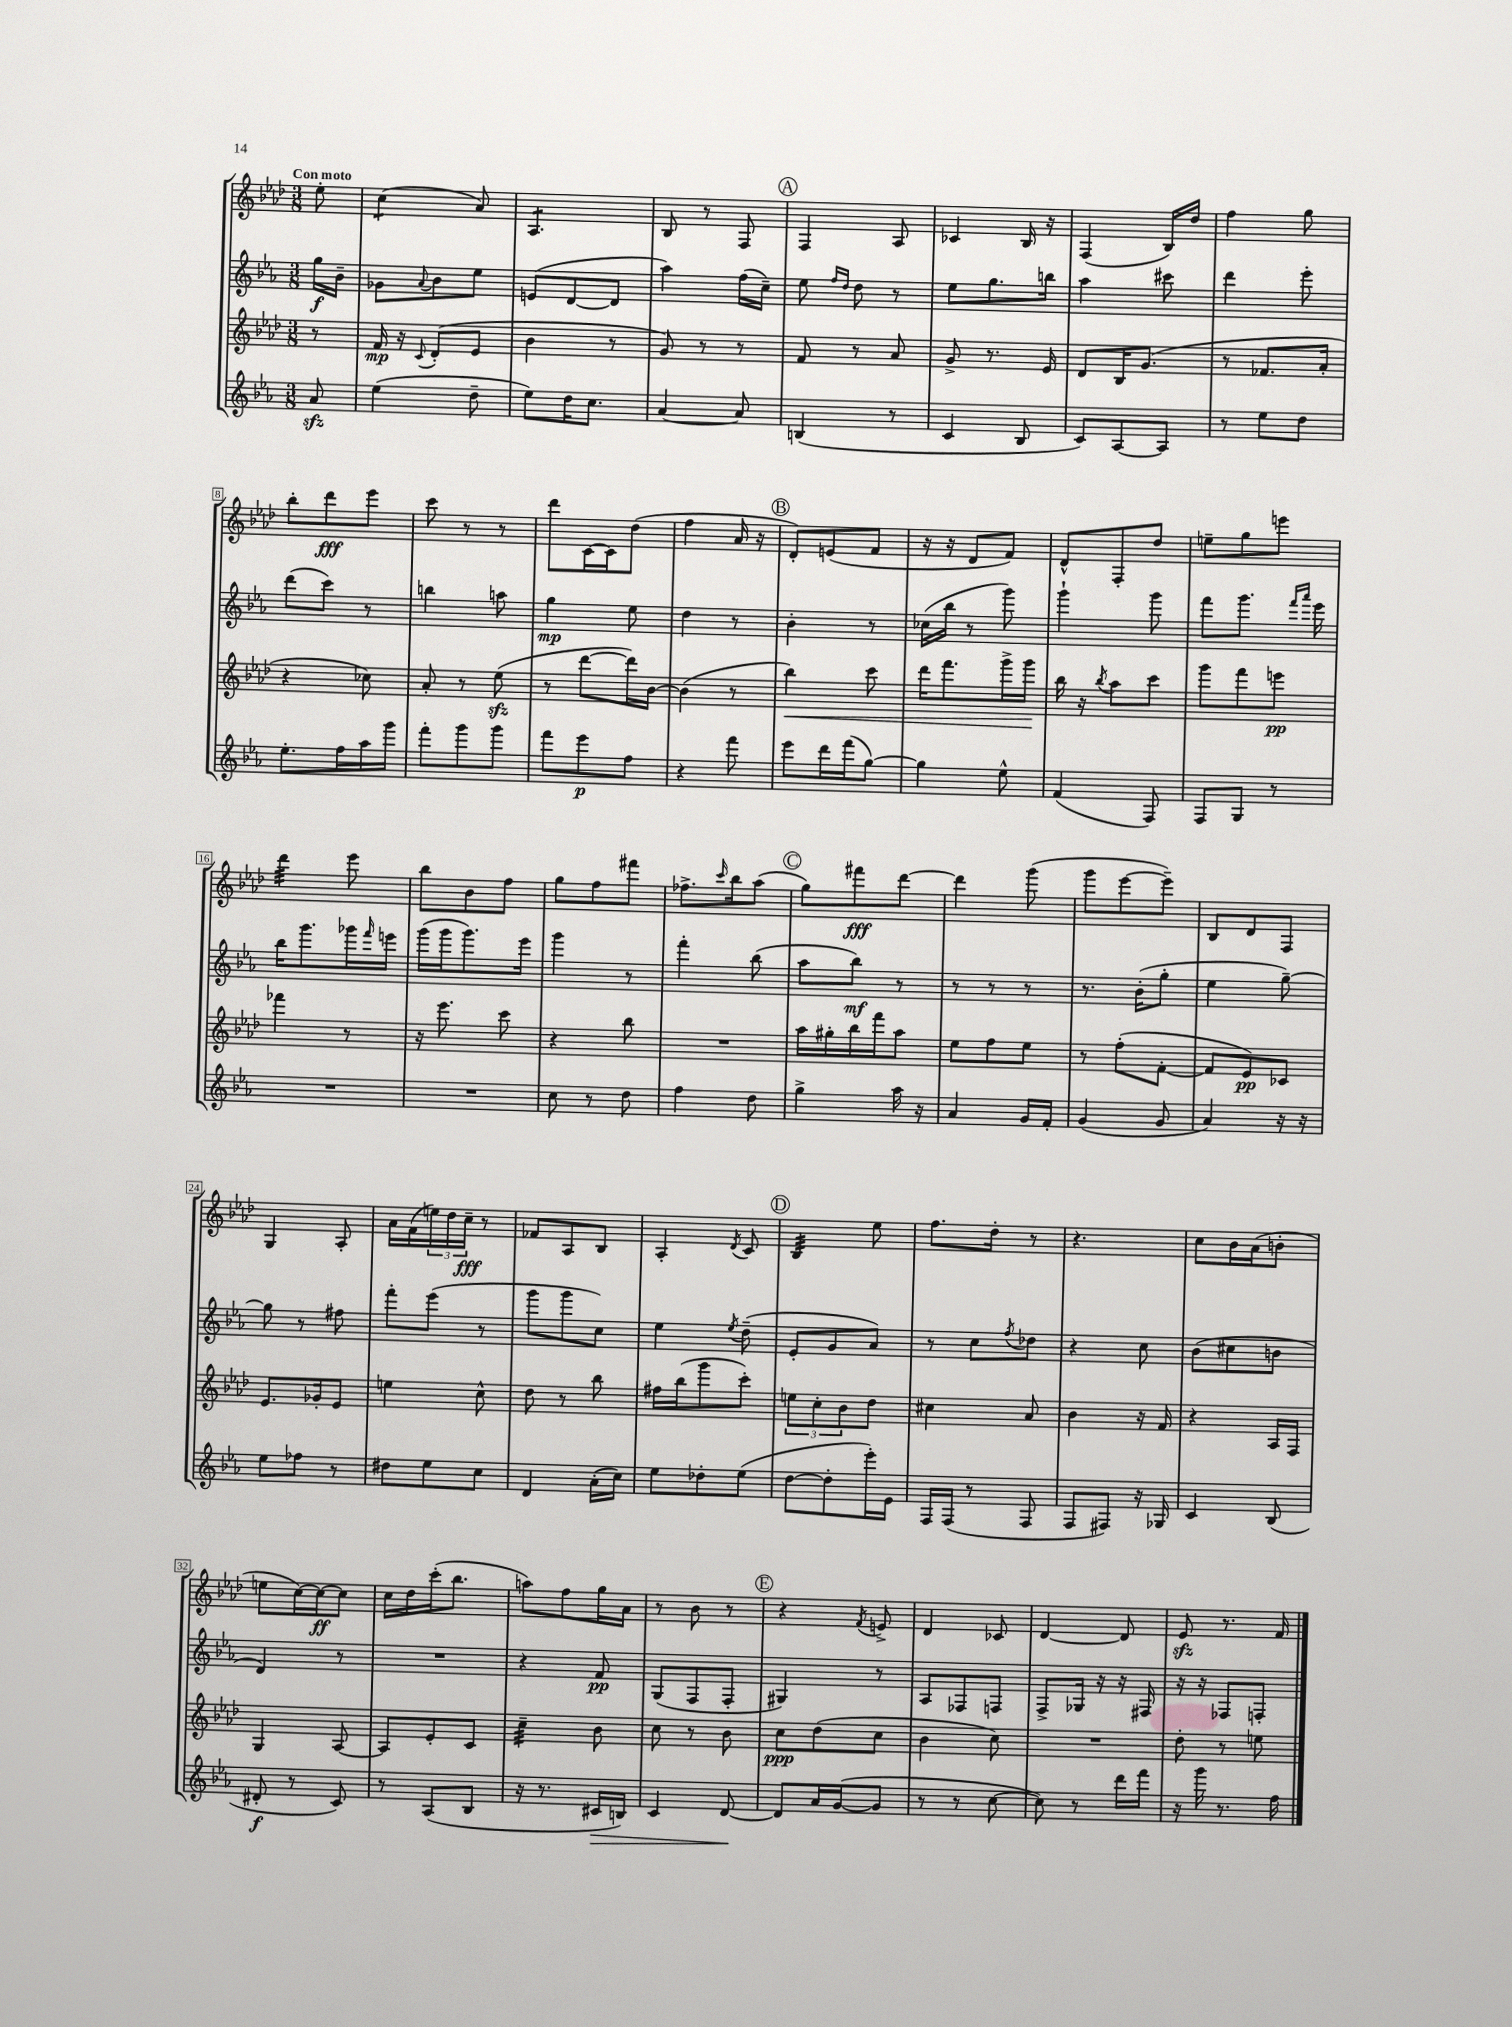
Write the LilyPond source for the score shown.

<<
\new StaffGroup <<
\new Staff = "s0" {
    \clef treble \key aes \major \numericTimeSignature \time 3/8 \partial 8 \tempo "Con moto"
    ees''8-. |
    c''4:8( aes'8) |
    aes4.:8 |
    bes8 r8 f8 |
    \mark \markup { \circle "A" } f4 aes8 |
    ces'4 bes16 r16 |
    f4( bes16) des''16 |
    f''4 g''8 |
    bes''8-. des'''8\fff ees'''8 |
    c'''8 r8 r8 |
    des'''8 c'16~ c'16 des''8( |
    f''4 aes'16 r16 |
    \mark \markup { \circle "B" } des'8-.) e'8( f'8 |
    r16 r16 des'8 f'8) |
    des'8-^ f8-. des''8 |
    e''8-- g''8 e'''8 |
    des'''4:32 ees'''8 |
    bes''8 bes'8 f''8 |
    g''8 f''8 fis'''8 |
    fes''8.-> \grace { c'''16 } bes''16 aes''8( |
    \mark \markup { \circle "C" } g''8) fis'''8\fff des'''8~ |
    des'''4 g'''8( |
    g'''8 ees'''8~ ees'''8--) |
    bes8 des'8 f8 |
    g4 aes8-. |
    aes'16 f'16( \tuplet 3/2 { e''16) des''16 c''16--\fff } r8 |
    fes'8 aes8 bes8 |
    aes4-. \acciaccatura { des'8 } c'8 |
    \mark \markup { \circle "D" } bes4:32 ees''8 |
    f''8. des''16-. r8 |
    r4. |
    c''8 bes'16 aes'16( b'8-. |
    e''8 c''16~) c''16~\ff c''8 |
    c''16 des''16 c'''16-.( bes''8. |
    a''8) f''8 g''16 aes'16 |
    r8 bes'8 r8 |
    \mark \markup { \circle "E" } r4 \acciaccatura { f'8 } e'8-> |
    des'4 ces'8 |
    des'4~ des'8 |
    ees'8\sfz r8. f'16 \bar "|." |
}
\new Staff = "s1" {
    \clef treble \key ees \major \numericTimeSignature \time 3/8 \partial 8
    g''16\f bes'16-- |
    ges'8 \appoggiatura { aes'8 } bes'8 ees''8 |
    e'8( d'8~ d'8 |
    aes''4) f''16( c''16--) |
    \mark \markup { \circle "A" } ees''8 \grace { f''16 d''16 } d''8 r8 |
    ees''8 g''8. b''16 |
    aes''4 cis'''8 |
    d'''4 ees'''8-. |
    d'''8( c'''8) r8 |
    b''4 a''8 |
    g''4\mp ees''8 |
    d''4 r8 |
    \mark \markup { \circle "B" } bes'4-. r8 |
    ces''16( bes''16 r8 g'''8) |
    g'''4-! g'''8 |
    f'''8 g'''8. \grace { f'''16 aes'''16 } ees'''16 |
    bes''16 g'''8. ges'''16 \grace { f'''16 } e'''16 |
    g'''16( g'''16 g'''8.) ees'''16 |
    g'''4 r8 |
    f'''4-. bes''8( |
    \mark \markup { \circle "C" } aes''8 bes''8\mf) r8 |
    r8 r8 r8 |
    r8. bes'16-.( g''8-. |
    ees''4 g''8~--) |
    g''8 r8 fis''8 |
    f'''8-. ees'''8( r8 |
    g'''8 g'''8 c''8) |
    ees''4 \acciaccatura { ees''8 } d''8--( |
    \mark \markup { \circle "D" } ees'8-. g'8 aes'8) |
    r8 c''8 \acciaccatura { f''8 } des''8 |
    r4 c''8 |
    bes'8( cis''8 b'8 |
    d'4) r8 |
    R4. |
    r4 f'8\pp |
    g8( f8 f8-. |
    \mark \markup { \circle "E" } gis4) r8 |
    aes8 fes8 f8 |
    f8-> ges16 r16 r16 fis16 |
    r16 r16 fes8 f8-. \bar "|." |
}
\new Staff = "s2" {
    \clef treble \key aes \major \numericTimeSignature \time 3/8 \partial 8
    r8 |
    f'16\mp r16 \appoggiatura { c'8 } des'8-.( ees'8 |
    bes'4 r8 |
    g'8) r8 r8 |
    \mark \markup { \circle "A" } f'8 r8 aes'8 |
    g'8-> r8. ees'16 |
    des'8 bes16 g'8.( |
    r8 fes'8. aes'16-. |
    r4 ces''8) |
    aes'8-. r8 ees''8\sfz( |
    r8 des'''8~ des'''16) bes'16~ |
    bes'4( r8 |
    \mark \markup { \circle "B" } bes''4\<) c'''8 |
    des'''16 f'''8. g'''16-> g'''16\! |
    bes''16 r16 \acciaccatura { bes''8 } aes''8 c'''8 |
    g'''8 f'''8 e'''8\pp |
    fes'''4 r8 |
    r16 ees'''8. c'''8 |
    r4 bes''8 |
    R4. |
    \mark \markup { \circle "C" } aes''16 gis''16-. bes''16 f'''16 aes''8 |
    ees''8 f''8 ees''8 |
    r8 f''8-.( f'8~-. |
    f'8 ees'8\pp) ces'8 |
    ees'8. ges'16-. ees'8 |
    e''4 c''8-^ |
    des''8 r8 bes''8 |
    fis''16 bes''16( g'''8 c'''8-.) |
    \mark \markup { \circle "D" } \tuplet 3/2 { e''8 c''8-. bes'8 } des''8 |
    cis''4 aes'8 |
    bes'4 r16 f'16 |
    r4 aes16 f16 |
    g4 aes8~ |
    aes8 ees'8-. c'8 |
    c''4:32-- bes'8 |
    c''8 r8 bes'8 |
    \mark \markup { \circle "E" } c''8\ppp des''8( c''8 |
    bes'4 c''8) |
    R4. |
    des''8-. r8 e''8 \bar "|." |
}
\new Staff = "s3" {
    \clef treble \key ees \major \numericTimeSignature \time 3/8 \partial 8
    aes'8\sfz |
    ees''4( d''8-- |
    ees''8) d''16 c''8. |
    aes'4~ aes'8 |
    \mark \markup { \circle "A" } b4( r8 |
    c'4 bes8 |
    c'8) aes8~ aes8 |
    r8 ees''8 d''8 |
    ees''8.-. f''16 aes''16 g'''16 |
    f'''8-. g'''8 g'''8 |
    f'''8 ees'''8\p f''8 |
    r4 f'''8 |
    \mark \markup { \circle "B" } ees'''8 d'''16 f'''16( g''8~) |
    g''4 ees''8-^ |
    f'4( f8) |
    f8 g8 r8 |
    R4. |
    R4. |
    c''8 r8 d''8 |
    f''4 d''8 |
    \mark \markup { \circle "C" } g''4-> aes''16 r16 |
    aes'4 g'16 f'16-. |
    g'4( g'8 |
    aes'4) r16 r16 |
    ees''8 fes''8 r8 |
    dis''8 ees''8 c''8 |
    d'4 aes'16-.( c''16) |
    ees''8 des''8-. ees''8( |
    \mark \markup { \circle "D" } d''8~ d''8-. ees'''16-.) ees'16 |
    f16 f16( r8 f8 |
    f8 fis8) r16 ges16 |
    c'4 bes8( |
    dis'8-.\f r8 c'8) |
    r8 aes8( bes8 |
    r16 r8. cis'16\> b16) |
    c'4 d'8~\! |
    \mark \markup { \circle "E" } d'8 aes'16 g'16~( g'8 |
    r8 r8 c''8~ |
    c''8) r8 d'''16 f'''16 |
    r16 g'''16 r8. f''16 \bar "|." |
}
>>
>>
\layout { \context { \Score \override BarNumber.stencil = #(make-stencil-boxer 0.1 0.3 ly:text-interface::print) } }
